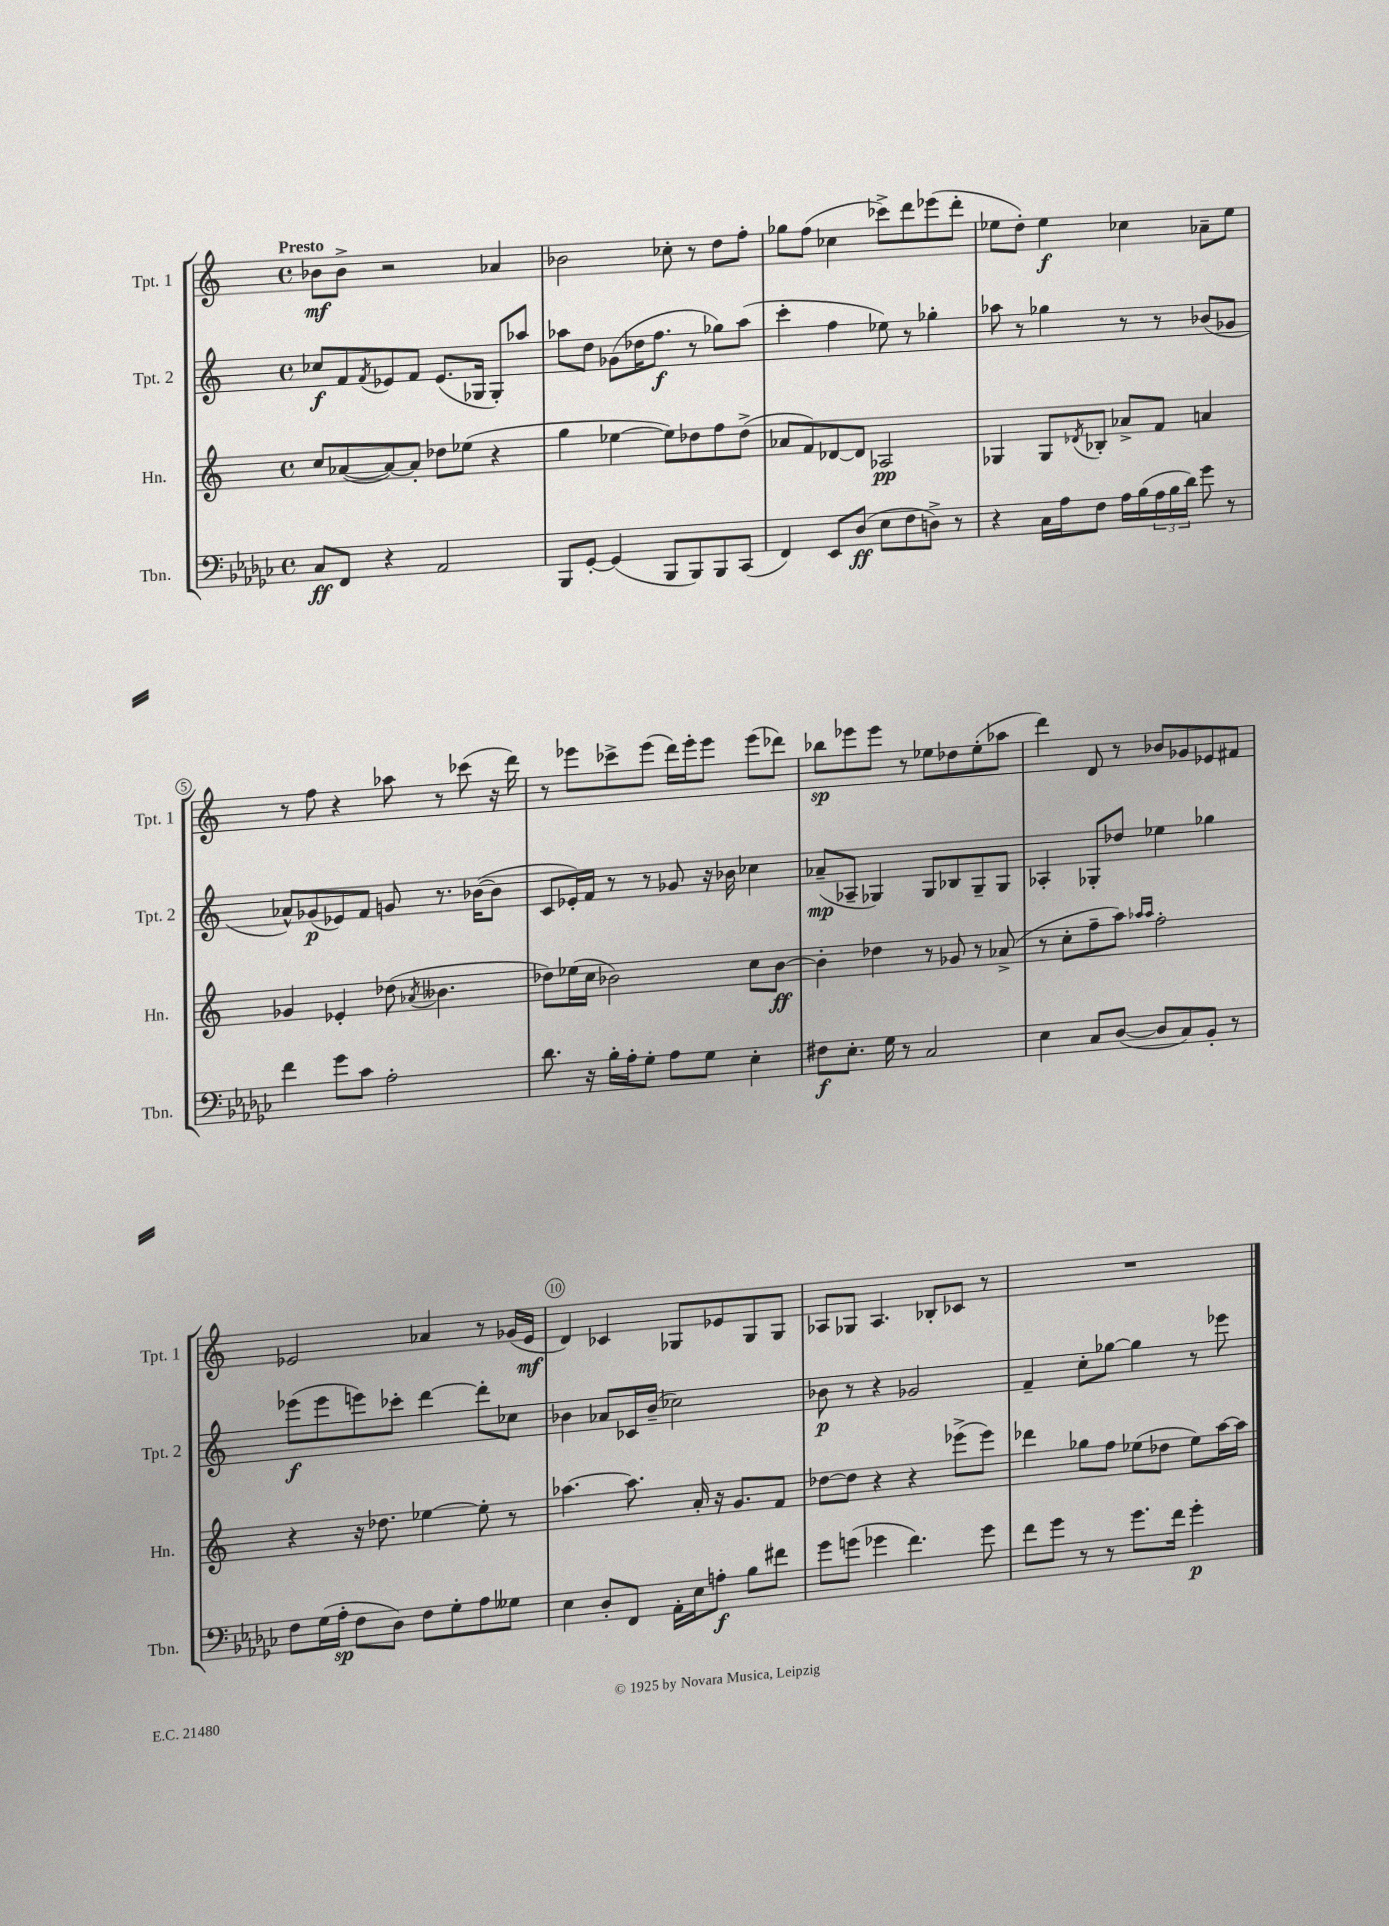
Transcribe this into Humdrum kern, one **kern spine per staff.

**kern	**dynam	**kern	**dynam	**kern	**dynam	**kern	**dynam
*part4	*part4	*part3	*part3	*part2	*part2	*part1	*part1
*staff4	*staff4	*staff3	*staff3	*staff2	*staff2	*staff1	*staff1
*I"Tbn.	*	*I"Hn.	*	*I"Tpt. 2	*	*I"Tpt. 1	*
*I'Tbn.	*	*I'Hn.	*	*I'Tpt. 2	*	*I'Tpt. 1	*
*clefF4	*	*clefG2	*	*clefG2	*	*clefG2	*
*k[b-e-a-d-g-c-]	*	*k[]	*	*k[]	*	*k[]	*
*M4/4	*	*M4/4	*	*M4/4	*	*M4/4	*
*met(c)	*	*met(c)	*	*met(c)	*	*met(c)	*
=1	=1	=1	=1	=1	=1	=1	=1
!	!	!	!	!	!	!LO:TX:a:B:t=Presto	!
8C-/L	ff	8cc/L	.	8cc-X/L	f	8b-X\L	mf
8FF/J	.	([8a-X/	.	8f/	.	8b-^\J	.
.	.	.	.	8qf/	.	.	.
4r	.	8a-/_)	.	8e-X/	.	2r	.
.	.	8a-'/J]	.	8f/J	.	.	.
2AA-/	.	8dd-X\L	.	(8.e-/L	.	.	.
.	.	(8ee-X\J	.	.	.	.	.
.	.	.	.	16G-X/Jk	.	.	.
.	.	4r	.	8G-'/L)	.	4a-X/	.
.	.	.	.	8aa-X/J	.	.	.
=2	=2	=2	=2	=2	=2	=2	=2
8BBB-/L	.	4gg\	.	8aa-X\L	.	2b-X\	.
[8GG-'/J	.	.	.	8dd\J	.	.	.
(4GG-/]	.	[4ee-X\	.	(8g-X\L	.	.	.
.	.	.	.	16dd-X\K	.	.	.
.	.	.	.	8.ff\J	f	.	.
8BBB-/L	.	8ee-\L])	.	.	.	8cc-X'\	.
8BBB-/)	.	8dd-X\	.	8r	.	8r	.
8BBB-/	.	8ff\	.	8gg-X\L)	.	8dd\L	.
(8CC-/J	.	(8dd-^\J	.	(8aa-\J	.	8ff'\J	.
=3	=3	=3	=3	=3	=3	=3	=3
4FF/)	.	8a-X/L	.	4ccc'\	.	8gg-X\L	.
.	.	8f/)	.	.	.	(8ff\J	.
8EE-/L	.	[8d-X/	.	4ff\	.	4cc-X\	.
(8D-/J	ff	8d-/J]	.	.	.	.	.
8E-\L	.	2A-X/	pp	8ee-X\)	.	8ccc-X^\L)	.
8F\	.	.	.	8r	.	8ddd\	.
8Dn^\J)	.	.	.	4gg-X'\	.	(8eee-X\	.
8r	.	.	.	.	.	8ddd'\J	.
=4	=4	=4	=4	=4	=4	=4	=4
4r	.	4G-X/	.	8aa-X\	.	8ee-X\L	.
.	.	.	.	8r	.	8dd'\J)	.
16C-\LL	.	8G-/L	.	4gg-X\	.	4ee-\	f
16A-\J	.	.	.	.	.	.	.
.	.	8qd-X/	.	.	.	.	.
8F\J	.	8B-X'/J	.	.	.	.	.
16A-\LL	.	8a-X^/L	.	8r	.	4cc-X\	.
(16B-\	.	.	.	.	.	.	.
24A-\	.	8f/J	.	8r	.	.	.
24B-\	.	.	.	.	.	.	.
24d-\JJ)	.	.	.	.	.	.	.
8g-\	.	4an/	.	(8b-X/L	.	8a-X~\L	.
8r	.	.	.	8g-X/J	.	8ee-\J	.
!!LO:LB:g=z
=5	=5	=5	=5	=5	=5	=5	=5
4f\	.	4g-X/	.	8a-X^^/L)	.	8r	.
.	.	.	.	(8g-X/	p	8ff\	.
8g-\L	.	4e-X'/	.	8e-X/)	.	4r	.
8c-\J	.	.	.	8f/J	.	.	.
2A-'\	.	(8dd-X\	.	8gn/	.	8aa-X\	.
.	.	8qa-X/	.	.	.	.	.
.	.	4.b--X\	.	8.r	.	8r	.
.	.	.	.	.	.	(8ccc-X\	.
.	.	.	.	([16b-X\KL	.	.	.
.	.	.	.	8b-\J]	.	16r	.
.	.	.	.	.	.	16ddd\)	.
=6	=6	=6	=6	=6	=6	=6	=6
8.d-\	.	8dd-X\L)	.	8c/L	.	8r	.
.	.	(16ee-X\L	.	16e-X'/L)	.	8eee-X\L	.
16r	.	16cc\JJ	.	16f/JJ	.	.	.
16B-'\LL	.	2b-X\)	.	8r	.	8ccc-X^\	.
16A-'\J	.	.	.	.	.	.	.
8G-'\J	.	.	.	8r	.	(8eee-\J	.
8A-\L	.	.	.	8g-X/	.	16ddd\LL)	.
.	.	.	.	.	.	16eee-'\J	.
8G-\J	.	.	.	16r	.	8eee-\J	.
.	.	.	.	16b-X\	.	.	.
4E-'\	.	8cc\L	.	4cc-X\	.	(8eee-\L	.
.	.	[8b-\J	ff	.	.	8ddd-X\J)	.
=7	=7	=7	=7	=7	=7	=7	=7
8F#X\L	f	4b-'\]	.	(8a-X~/L	mp	8bb-X\L	sp
8.E-'\J	.	.	.	8A-X~/J	.	8eee-X\	.
.	.	4dd-X\	.	4G-X/)	.	8eee-\J	.
16G-\	.	.	.	.	.	.	.
8r	.	.	.	.	.	8r	.
2C-/	.	8r	.	8G-/L	.	8ee-X\L	.
.	.	8g-X/	.	8B-X/	.	8dd-X\	.
.	.	8r	.	8G-~/	.	(8ee-'\	.
.	.	(8a-X^/	.	8G-/J	.	8aa-X\J	.
=8	=8	=8	=8	=8	=8	=8	=8
4E-\	.	8r	.	4A-X'/	.	4ddd\)	.
.	.	8cc'\L	.	.	.	.	.
8C-/L	.	8ff~\	.	8G-X'/L	.	8d/	.
([8D-/J	.	8aa\J)	.	8dd-X/J	.	8r	.
.	.	16qqaa-X/LL	.	.	.	.	.
.	.	16qqaa-/JJ	.	.	.	.	.
8D-/L]	.	2ff'\	.	4ee-X\	.	8b-X/L	.
8C-/)	.	.	.	.	.	8g-X/	.
8BB-'/J	.	.	.	4gg-X\	.	8e-X/	.
8r	.	.	.	.	.	8f#X/J	.
!!LO:LB:g=z
=9	=9	=9	=9	=9	=9	=9	=9
8F\L	.	4r	.	(8eee-X\L	f	2e-X/	.
(16G-\L	.	.	.	8eee-\	.	.	.
16A-'\JJ	sp	.	.	.	.	.	.
8F\L	.	16r	.	8eeen\)	.	.	.
.	.	8.dd-X\	.	.	.	.	.
8D-\J)	.	.	.	8ccc-X'\J	.	.	.
8F\L	.	[4ee-X\	.	[4ddd\	.	4a-X/	.
8G-'\	.	.	.	.	.	.	.
8A-\	.	8ee-'\]	.	8ddd'\L]	.	8r	.
8G--X\J	.	8r	.	8cc-X\J	.	(16g-X/LL	.
.	.	.	.	.	.	16e-/JJ	mf
=10	=10	=10	=10	=10	=10	=10	=10
4E-\	.	[4.aa-X\	.	4b-X\	.	4d/)	.
8D-'/L	.	.	.	8a-X/L	.	4c-X/	.
8FF/J	.	8.aa-\]	.	16c-X/L	.	.	.
.	.	.	.	(16b-~/JJ	.	.	.
16AA-'\LL	.	.	.	2cc-X\)	.	8G-X/L	.
16E-\J	.	16a'/	.	.	.	.	.
8An'\J	f	16r	.	.	.	8e-X/	.
.	.	8.g/L	.	.	.	.	.
8B-\L	.	.	.	.	.	8G-/	.
8f#X\J	.	8f/J	.	.	.	8G-/J	.
=11	=11	=11	=11	=11	=11	=11	=11
8g-\L	.	[8dd-X\L	.	8b-X\	p	8A-X/L	.
(8gn\J	.	8dd-\J]	.	8r	.	8G-X/J	.
4g-X\	.	4r	.	4r	.	4.A-/	.
4.f\)	.	4r	.	2g-X/	.	.	.
.	.	.	.	.	.	8B-X'/L	.
.	.	(8eee-X^\L	.	.	.	8c-X/J	.
8g-\	.	8eee-\J)	.	.	.	8r	.
=12	=12	=12	=12	=12	=12	=12	=12
8f\L	.	4ddd-X\	.	4f~/	.	1r	.
8g-\J	.	.	.	.	.	.	.
8r	.	8gg-X\L	.	8cc'\L	.	.	.
8r	.	8ff\J	.	[8gg-X\J	.	.	.
8.g-\L	.	(8ee-X\L	.	4gg-\]	.	.	.
.	.	8dd-X\J	.	.	.	.	.
16f\Jk	.	.	.	.	.	.	.
4g-'\	p	8ee-\L)	.	8r	.	.	.
.	.	[16aa\L	.	8eee-X\	.	.	.
.	.	16aa\JJ]	.	.	.	.	.
==	==	==	==	==	==	==	==
*-	*-	*-	*-	*-	*-	*-	*-
